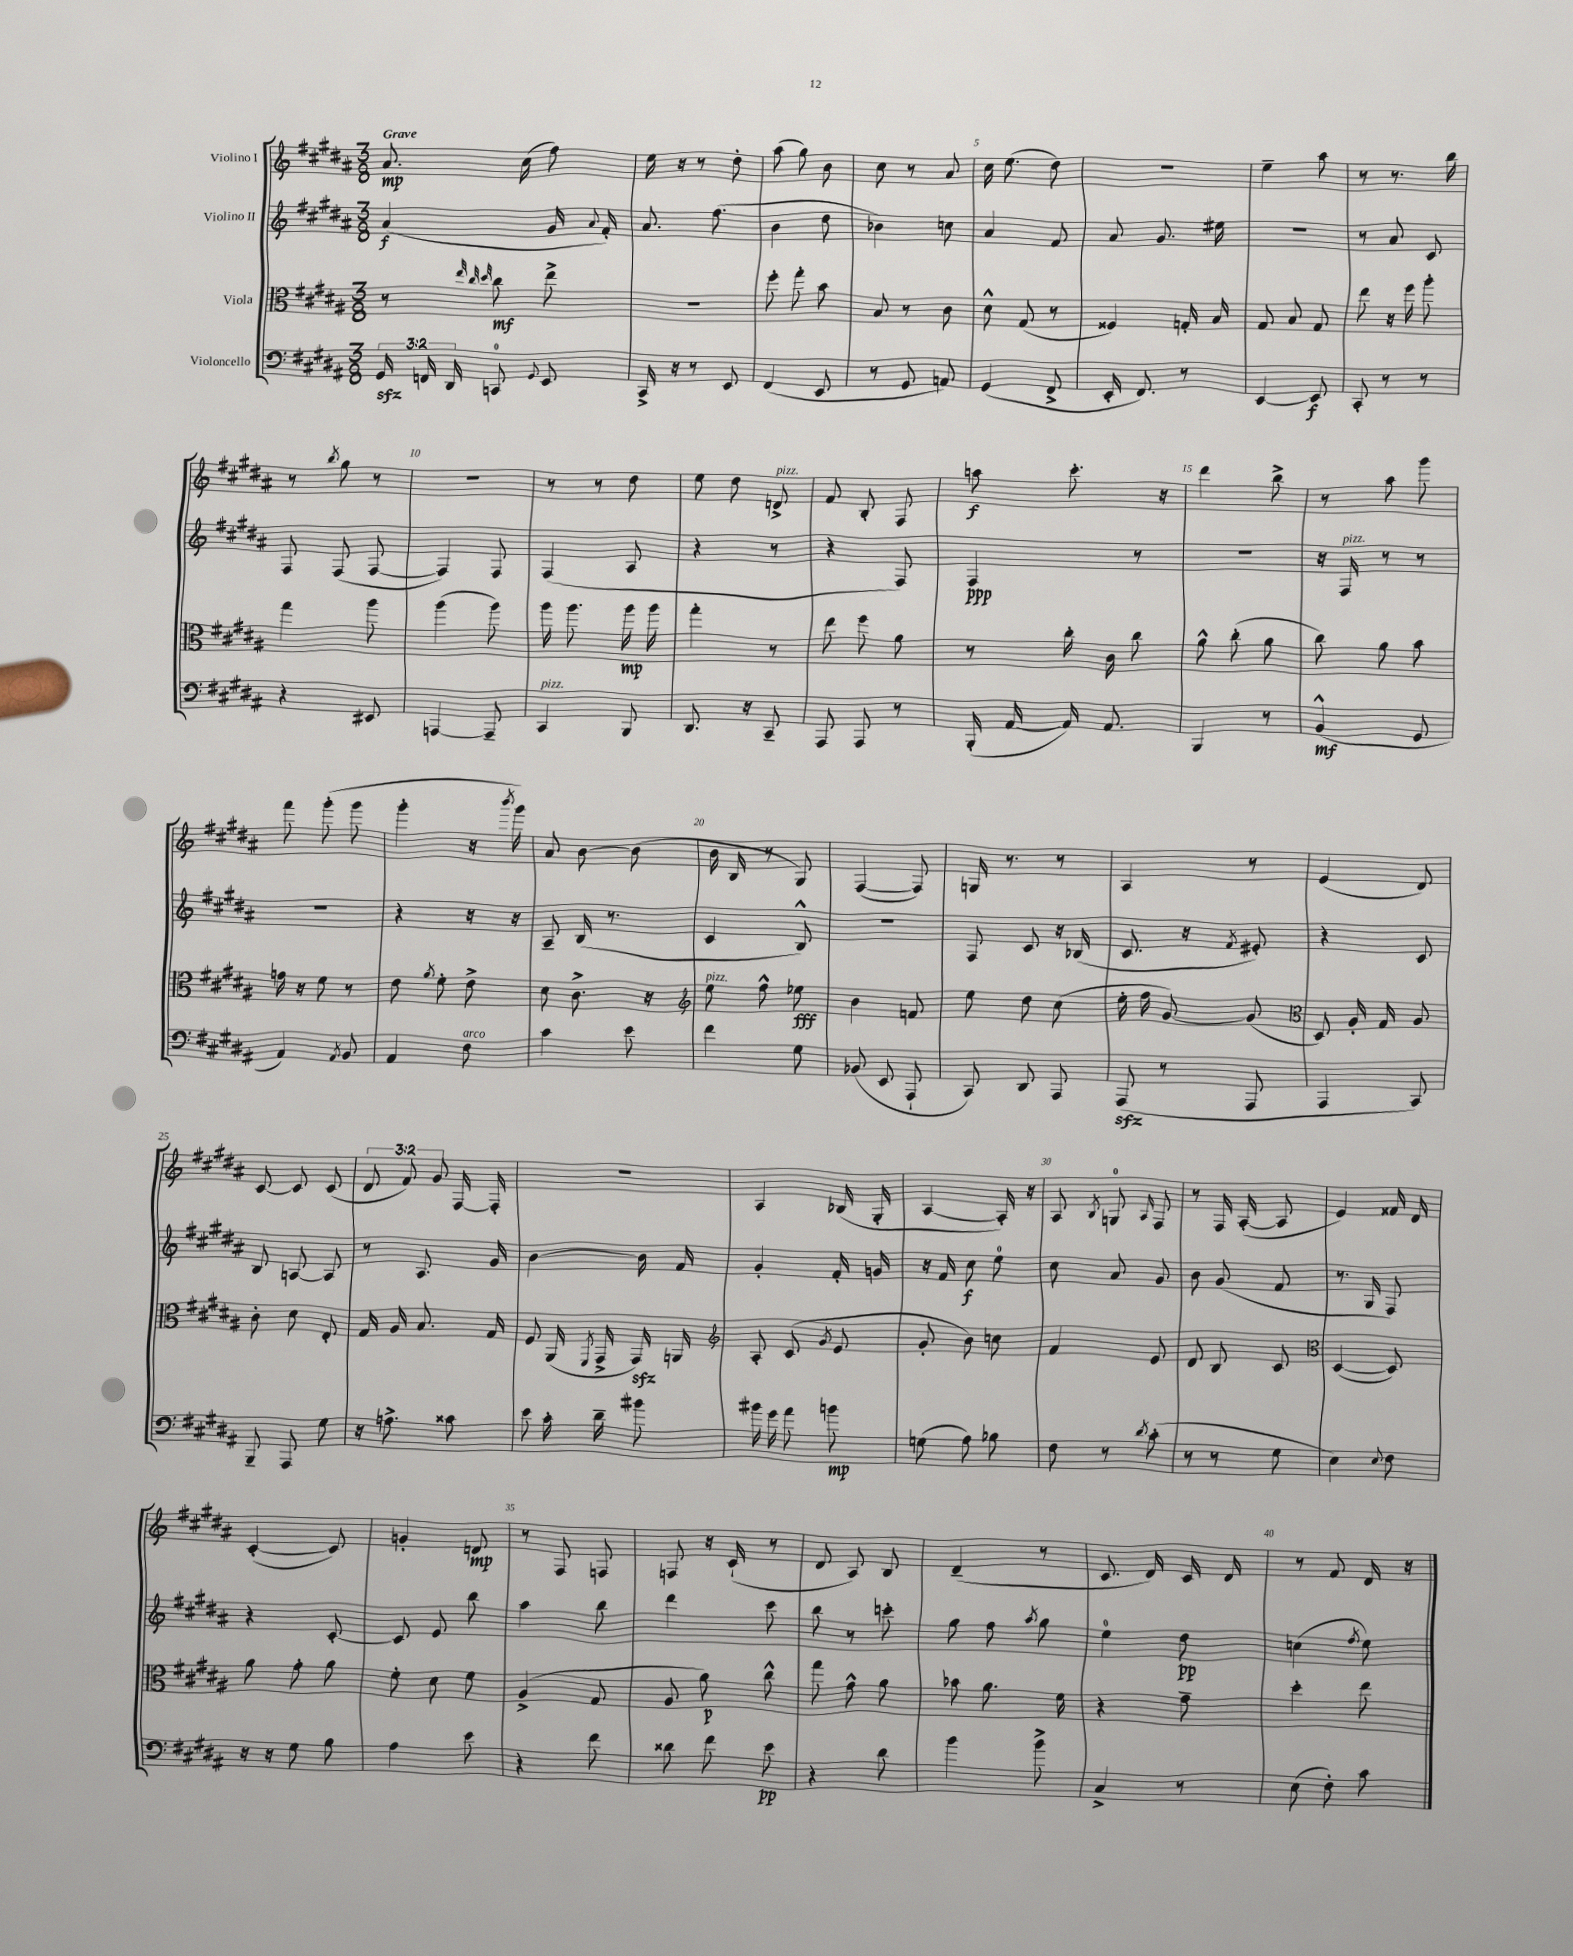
<<
\new StaffGroup <<
\new Staff = "s0" \with { instrumentName = "Violino I" } {
    \clef treble \key b \major \numericTimeSignature \time 3/8 \override Staff.TupletNumber.text = #tuplet-number::calc-fraction-text \tempo "Grave"
    \autoBeamOff ais'8.\mp cis''16( fis''8) |
    e''16 r16 r8 dis''8-. |
    ais''8( gis''8) b'8 |
    cis''8 r8 ais'8 |
    cis''16 e''8.( dis''8) |
    R4. |
    e''4-- ais''8 |
    r8 r8. b''16 |
    r8 \acciaccatura { b''8 } gis''8 r8 |
    R4. |
    r8 r8 dis''8 |
    e''8 dis''8 d'8->^\markup { \italic "pizz." } |
    fis'8 b8-. fis8 |
    a''8\f cis'''8.-. r16 |
    dis'''4 b''8-> |
    r8 ais''8 gis'''8 |
    fis'''8 gis'''8-.( gis'''8 |
    gis'''4-. r16 \acciaccatura { b'''8 } gis'''16) |
    ais'8 b'8~ b'8( |
    b'16 b16 r8 gis8) |
    fis4~( fis8) |
    g16 r8. r8 |
    ais4 r8 |
    e'4( dis'8) |
    cis'8~ cis'8 cis'8( |
    \tuplet 3/2 { dis'8 fis'8) gis'8 } fis16~ fis16-. |
    R4. |
    ais4 bes16( gis16-. |
    ais4~ ais16-.) r16 |
    ais8 \acciaccatura { b8 } g8-0 \grace { ais16 } fis8 |
    r8 fis16 ais16~-.( ais8 |
    e'4) fisis'16 dis'16 |
    cis'4~-.( cis'8) |
    g'4-. d'8\mp |
    r8 fis8 f8 |
    f8 r16 cis'16-!( r8 |
    dis'8 ais8) b8 |
    dis'4--( r8 |
    cis'8. dis'16) cis'16 dis'16 |
    r8 fis'8 dis'16 r16 \bar "|." |
}
\new Staff = "s1" \with { instrumentName = "Violino II" } {
    \clef treble \key b \major \numericTimeSignature \time 3/8
    \autoBeamOff ais'4\f( gis'16 \appoggiatura { ais'8 } fis'16-.) |
    ais'8. fis''8.( |
    b'4 dis''8 |
    bes'4) c''8 |
    ais'4 fis'8 |
    ais'8 gis'8. eis''16 |
    R4. |
    r8 ais'8 cis'8 |
    fis8 fis8( fis8~ |
    fis4) fis8 |
    fis4( ais8 |
    r4 r8 |
    r4 fis8) |
    fis4\ppp r8 |
    R4. |
    r16 fis16^\markup { \italic "pizz." } r8 r8 |
    r4. |
    r4 r16 r16 |
    ais8-- b16( r8. |
    cis'4 b8-^) |
    r4. |
    fis8 cis'8 r16 bes16( |
    cis'8. r16 \acciaccatura { fis'8 } eis'8-.) |
    r4 cis'8 |
    b8 a8~ a8 |
    r8 ais8. gis'16 |
    b'4~ b'16 fis'16 |
    gis'4-. fis'16-. g'16 |
    r16 fis'16 cis''8\f e''8-0 |
    cis''8 ais'8 gis'8 |
    b'8 gis'8( fis'8 |
    r8. gis16 fis8) |
    r4 cis'8~-. |
    cis'8 e'8 b''8 |
    ais''4 b''8 |
    dis'''4 cis'''8 |
    b''8 r8 c'''8-. |
    gis''8 fis''8 \acciaccatura { ais''8 } gis''8 |
    e''4-0 dis''8\pp |
    c''4( \acciaccatura { fis''8 } e''8) \bar "|." |
}
\new Staff = "s2" \with { instrumentName = "Viola" } {
    \clef alto \key b \major \numericTimeSignature \time 3/8
    \autoBeamOff r8 \grace { e''32 cis''32 dis''32 } cis''8\mf e''8-> |
    R4. |
    fis''8-. gis''8-. b'8 |
    b8 r8 cis'8 |
    dis'8-^ gis8( r8 |
    fisis4) g16-. b16 |
    gis8 b8 gis8 |
    e''8 r16 fis''16 ais''8-. |
    gis''4 ais''8 |
    ais''4( ais''8) |
    ais''16 ais''8. ais''16\mp ais''16 |
    gis''4-. r8 |
    e''8 fis''8 ais'8 |
    r8 cis''16-. cis'16 cis''8 |
    ais'8-^ cis''8-.( ais'8 |
    cis''8) ais'8 b'8 |
    g'16 r16 fis'8 r8 |
    e'8 \acciaccatura { ais'8 } fis'8-. e'8-> |
    dis'8 cis'8.-> r16 |
    \clef treble e''8^\markup { \italic "pizz." } fis''8-^ ees''8\fff |
    b'4 f'8 |
    e''8 dis''8 cis''8( |
    e''16-. fis''16 gis'8~) gis'8( |
    \clef alto dis8) ais16-. gis16 ais8 |
    cis'8-. dis'8 e8-. |
    gis16 ais16 b8. gis16 |
    fis8 ais,16( \acciaccatura { fis,8 } gis,16-> gis,16\sfz) a,16 |
    \clef treble ais8-. cis'8( \acciaccatura { gis'8 } e'8 |
    gis'8-. b'8) c''8 |
    fis'4 e'8 |
    dis'8 b8 cis'8 |
    \clef alto dis4~( dis8) |
    ais'8 gis'8-. ais'8 |
    fis'8-. dis'8 fis'8 |
    ais4->( gis8 |
    ais8 ais'8\p) cis''8-^ |
    gis''8 gis'8-^ ais'8 |
    bes'8 ais'8. fis'16 |
    r4 gis'8-- |
    dis''4-. e''8 \bar "|." |
}
\new Staff = "s3" \with { instrumentName = "Violoncello" } {
    \clef bass \key b \major \numericTimeSignature \time 3/8 \override Staff.TupletNumber.text = #tuplet-number::calc-fraction-text
    \autoBeamOff \tuplet 3/2 { gis,16\sfz f,16 dis,16 } c,8-0 \appoggiatura { gis,8 } e,8 |
    cis,16-> r16 r8 e,8 |
    fis,4( e,8 |
    r8 gis,8 a,8) |
    gis,4( fis,8-> |
    e,16-. fis,8.) r8 |
    e,4~ e,8\f |
    cis,8-. r8 r8 |
    r4 eis,8 |
    a,,4~ a,,8-- |
    cis,4^\markup { \italic "pizz." } b,,8 |
    dis,8. r16 cis,8-- |
    ais,,8 ais,,8 r8 |
    b,,16-.( ais,16~ ais,16) ais,8. |
    b,,4 r8 |
    b,4-^\mf( gis,8 |
    ais,4) \acciaccatura { ais,8 } b,8 |
    ais,4 fis8^\markup { \italic "arco" } |
    cis'4 e'8 |
    fis'4 gis8 |
    bes,8( e,8 ais,,8-! |
    cis,8) dis,8 ais,,8 |
    ais,,8\sfz( r8 ais,,8 |
    ais,,4 cis,8) |
    b,,8-- ais,,8 gis8 |
    r16 a8.-> cisis'8 |
    e'8 cis'16-. dis'16-- bis'8 |
    bis'16 gis'16 ais'8 b'8\mp |
    g8( ais8) bes8 |
    fis8 r8 \acciaccatura { dis'8 } cis'8-.( |
    r8 r8 gis8 |
    e4) \appoggiatura { e8 } fis8 |
    r16 r16 gis8 b8 |
    ais4 e'8 |
    r4 fis'8 |
    disis'8 fis'8 e'8\pp |
    r4 dis'8 |
    b'4 b'8-> |
    cis4-> r8 |
    e8( fis8-.) cis'8 \bar "|." |
}
>>
>>
\layout { \context { \Score \override BarNumber.break-visibility = ##(#f #t #t) barNumberVisibility = #(every-nth-bar-number-visible 5) } }
